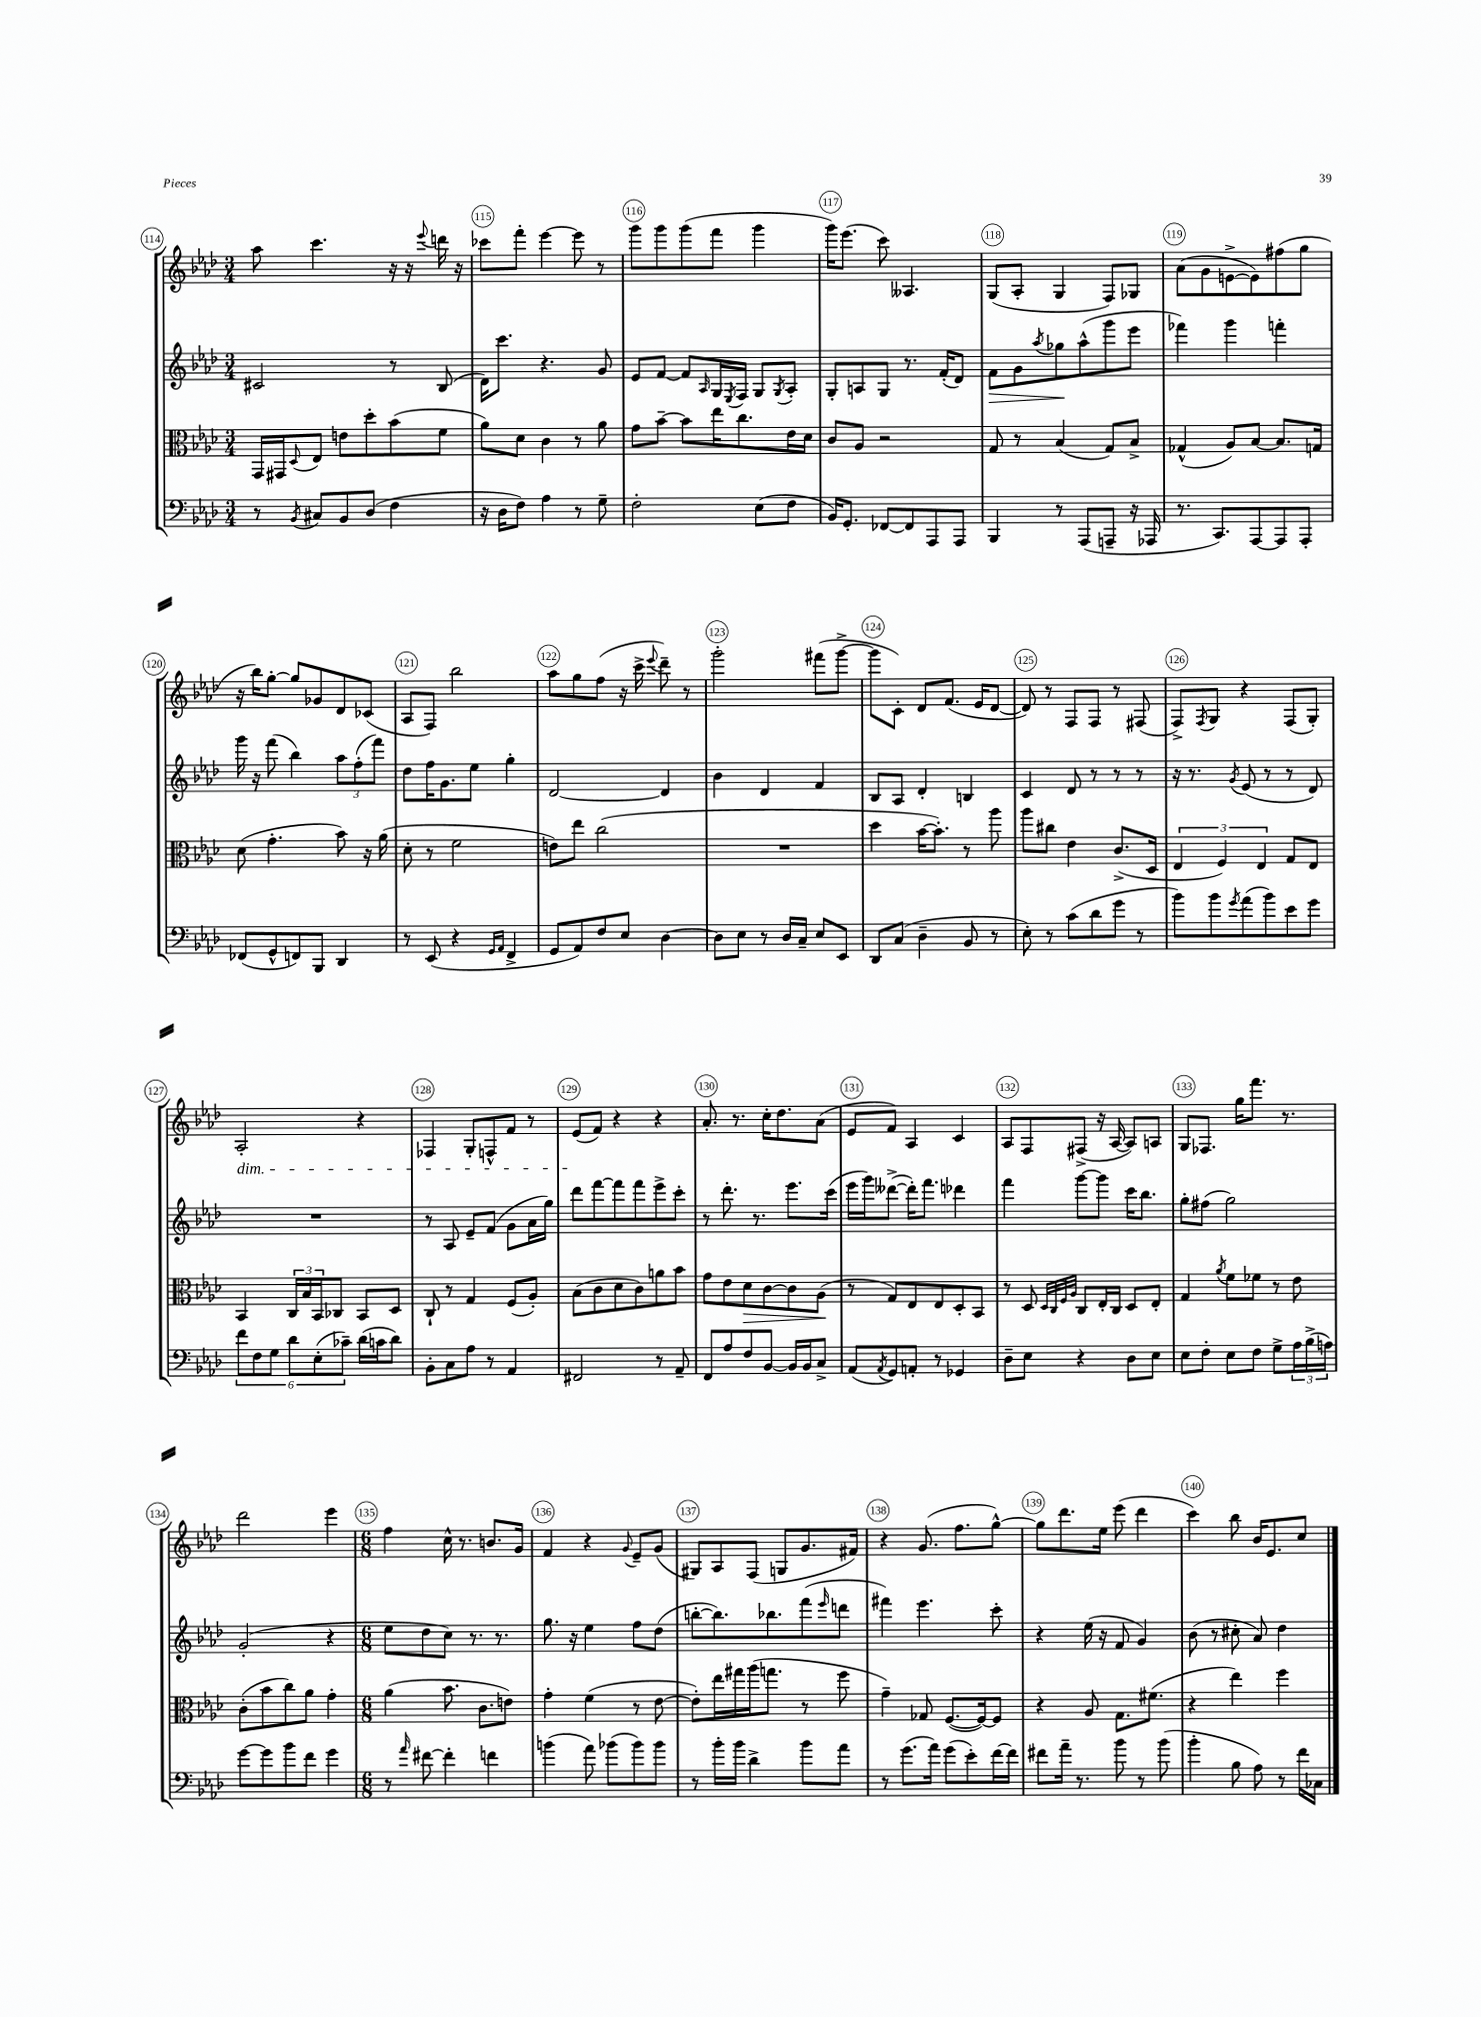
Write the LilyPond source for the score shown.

<<
\new StaffGroup <<
\new Staff = "s0" {
    \clef treble \key aes \major \numericTimeSignature \time 3/4
    aes''8 c'''4. r16 r16 \appoggiatura { ees'''8 } d'''16 r16 |
    ces'''8 f'''8-. ees'''4~ ees'''8 r8 |
    g'''8 g'''8 g'''8( f'''8 g'''4 |
    g'''16) ees'''8.( c'''8) aeses4. |
    g8( aes8-. g4 f8) ges8 |
    aes'8( g'8 e'8~-> e'8) fis''8( g''8 |
    r16 bes''16) g''8~-. g''8 ges'8 des'8 ces'8( |
    aes8 f8) bes''2 |
    aes''8 g''8 f''8( r16 c'''16-> \appoggiatura { ees'''8 } des'''8--) r8 |
    g'''2-. fis'''8( g'''8~-> |
    g'''8 c'8-.) des'8 f'8.( ees'16 des'8~ |
    des'8) r8 f8 f8 r8 fis8( |
    f8->) \acciaccatura { f8 } g8 r4 f8( g8-.) |
    aes2-.\dim r4 |
    fes4 g8-. f8-^ f'8 r8 |
    ees'8\!( f'8) r4 r4 |
    aes'8.-. r8. c''16-. des''8. aes'8( |
    ees'8 f'8) aes4 c'4 |
    aes8 f8 fis8->( r16 aes16~ aes8) a8 |
    g8 fes8. g''16 f'''8. r8. |
    des'''2 ees'''4 |
    \numericTimeSignature \time 6/8 f''4 c''16-^ r8. b'8. g'16 |
    f'4 r4 \appoggiatura { g'8 } ees'8-- g'8( |
    gis8) aes8 f8( g8 g'8. fis'16) |
    r4 g'8.( f''8. g''8~-^) |
    g''8 des'''8. ees''16 ees'''8( des'''4 |
    c'''4) bes''8 bes'16 ees'8. c''8 \bar "|." |
}
\new Staff = "s1" {
    \clef treble \key aes \major \numericTimeSignature \time 3/4
    cis'2 r8 bes8( |
    des'16) c'''8. r4. g'8 |
    ees'8 f'8~ f'8 \grace { aes16 } g16 \acciaccatura { ees8 } f16 g8 \acciaccatura { g8 } aes8-. |
    g8-. a8 g8 r8. f'16-.( des'8) |
    f'8\> g'8 \acciaccatura { aes''8 } ges''8\! aes''8-^( g'''8 ees'''8 |
    fes'''4) g'''4 f'''4-. |
    g'''16 r16 f'''8( bes''4) \tuplet 3/2 { aes''8 f''8-.( f'''8) } |
    des''8 f''16 g'8. ees''8 g''4-. |
    des'2~ des'4 |
    bes'4 des'4 f'4 |
    bes8 aes8 des'4-. b4 |
    c'4 des'8 r8 r8 r8 |
    r16 r8. \acciaccatura { g'8 } ees'8( r8 r8 des'8) |
    R2. |
    r8 aes8 ees'8-- f'8( g'8 aes'16 g''16) |
    des'''8 f'''8~ f'''8 f'''8 ees'''8-> c'''8-. |
    r8 des'''8.-. r8. ees'''8. c'''16( |
    ees'''16 g'''16) deses'''8~->( deses'''16-.) f'''8. des'''4 |
    f'''4 g'''8~ g'''8 c'''16 bes''8. |
    g''8-. fis''8( g''2) |
    g'2-.( r4 |
    \numericTimeSignature \time 6/8 ees''8 des''8 c''8) r8. r8. |
    g''8. r16 ees''4 f''8 des''8( |
    b''8~-. b''8.) bes''8. f'''8( \grace { ees'''16 } d'''8 |
    fis'''4) ees'''4. c'''8-. |
    r4 ees''16( r16 f'8 g'4) |
    bes'8( r8 cis''8-. aes'8) des''4 \bar "|." |
}
\new Staff = "s2" {
    \clef alto \key aes \major \numericTimeSignature \time 3/4
    g,16 gis,16 \appoggiatura { des8 } ees8 e'8 des''8-. bes'8( f'8 |
    aes'8) des'8 c'4 r8 aes'8 |
    g'8 bes'8~-- bes'8 ees''16 c''8. ees'16 des'16 |
    c'8 aes8 r2 |
    g8 r8 bes4( g8) bes8-> |
    ges4-^( aes8) bes8~ bes8. g16 |
    des'8( g'4.-. bes'8) r16 aes'16( |
    des'8-. r8 f'2 |
    e'8) ees''8 c''2( |
    R2. |
    des''4 bes'16~ bes'8.-.) r8 aes''8 |
    aes''8 cis''8 ees'4 c'8.->( des16 |
    \tuplet 3/2 { ees4 f4) ees4 } g8 ees8 |
    bes,4 \tuplet 3/2 { c16 bes16 bes,16 } ces8 bes,8 des8 |
    c8-! r8 g4 f8( aes8-.) |
    bes8( c'8 des'8 c'8) a'8 bes'8 |
    g'8 ees'8 des'8\> c'8~ c'8 aes8\!( |
    r8 g8) ees8 ees8 des8-. bes,8 |
    r8 des8 \grace { des32 c32 f32 aes32 } c8 ees16-. c16 des8 ees8-. |
    g4 \acciaccatura { aes'8 } f'8 fes'8 r8 ees'8 |
    c'8-.( bes'8 c''8) aes'8 g'4-. |
    \numericTimeSignature \time 6/8 aes'4( bes'8. c'8. e'8) |
    g'4-. f'4( r8 ees'8~ |
    ees'8-.) ees''16 gis''16 aes''16( g''8. r8 f''8 |
    g'4--) ges8 f8.~( f16~) f8 |
    r4 aes8 g8. fis'8.( |
    r4 ees''4) f''4 \bar "|." |
}
\new Staff = "s3" {
    \clef bass \key aes \major \numericTimeSignature \time 3/4
    r8 \acciaccatura { bes,8 } cis8 bes,8 des8( f4 |
    r16 des16 f8) aes4 r8 g8-- |
    f2-. ees8( f8 |
    bes,16) g,8.-. fes,8~ fes,8 aes,,8 aes,,8 |
    bes,,4 r8 aes,,8( a,,8-- r16 aes,,16 |
    r8. c,8.) aes,,8~ aes,,8 aes,,8-. |
    fes,8( g,8-^ f,8) bes,,8 des,4 |
    r8 ees,8( r4 \grace { g,16 aes,16 } f,4-> |
    g,8 aes,8) f8 ees8 des4~ |
    des8 ees8 r8 des16 c16-- ees8 ees,8 |
    des,8 c8( des4-- bes,8 r8 |
    ees8-.) r8 c'8( des'8 g'8 r8 |
    bes'8) bes'8 \acciaccatura { g'8 } aes'8( bes'8) ees'8 g'8 |
    \tuplet 6/4 { f'8 f8 g8 des'8 ees8-.( ces'8--) } des'16( c'16 des'8) |
    bes,8-. c8 aes8 r8 aes,4 |
    fis,2 r8 aes,8-- |
    f,8 aes8 f8 bes,8~ bes,16 bes,16 c8-> |
    aes,8( \acciaccatura { aes,8 } g,8) a,8-. r8 ges,4 |
    des8-- ees8 r4 des8 ees8 |
    ees8 f8-. ees8 f8 g8-> \tuplet 3/2 { aes16 bes16->( a16) } |
    g'8~ g'8 bes'8 f'8 g'4 |
    \numericTimeSignature \time 6/8 r8 \grace { aes'16 } fis'8~ fis'4-. f'4 |
    b'4( aes'8) bes'8( bes'8) bes'8 |
    r8 bes'16-. bes'16 des'4-> bes'8 aes'8 |
    r8 g'8.( aes'16) g'8( ees'8-.) f'16~ f'16 |
    fis'8 aes'16-- r8. bes'8 r8 bes'8( |
    bes'4-. bes8 aes8) r8 f'16 ces16 \bar "|." |
}
>>
>>
\layout { \context { \Score currentBarNumber = #114 \override BarNumber.break-visibility = ##(#f #t #t) barNumberVisibility = #all-bar-numbers-visible \override BarNumber.stencil = #(make-stencil-circler 0.1 0.3 ly:text-interface::print) } }
